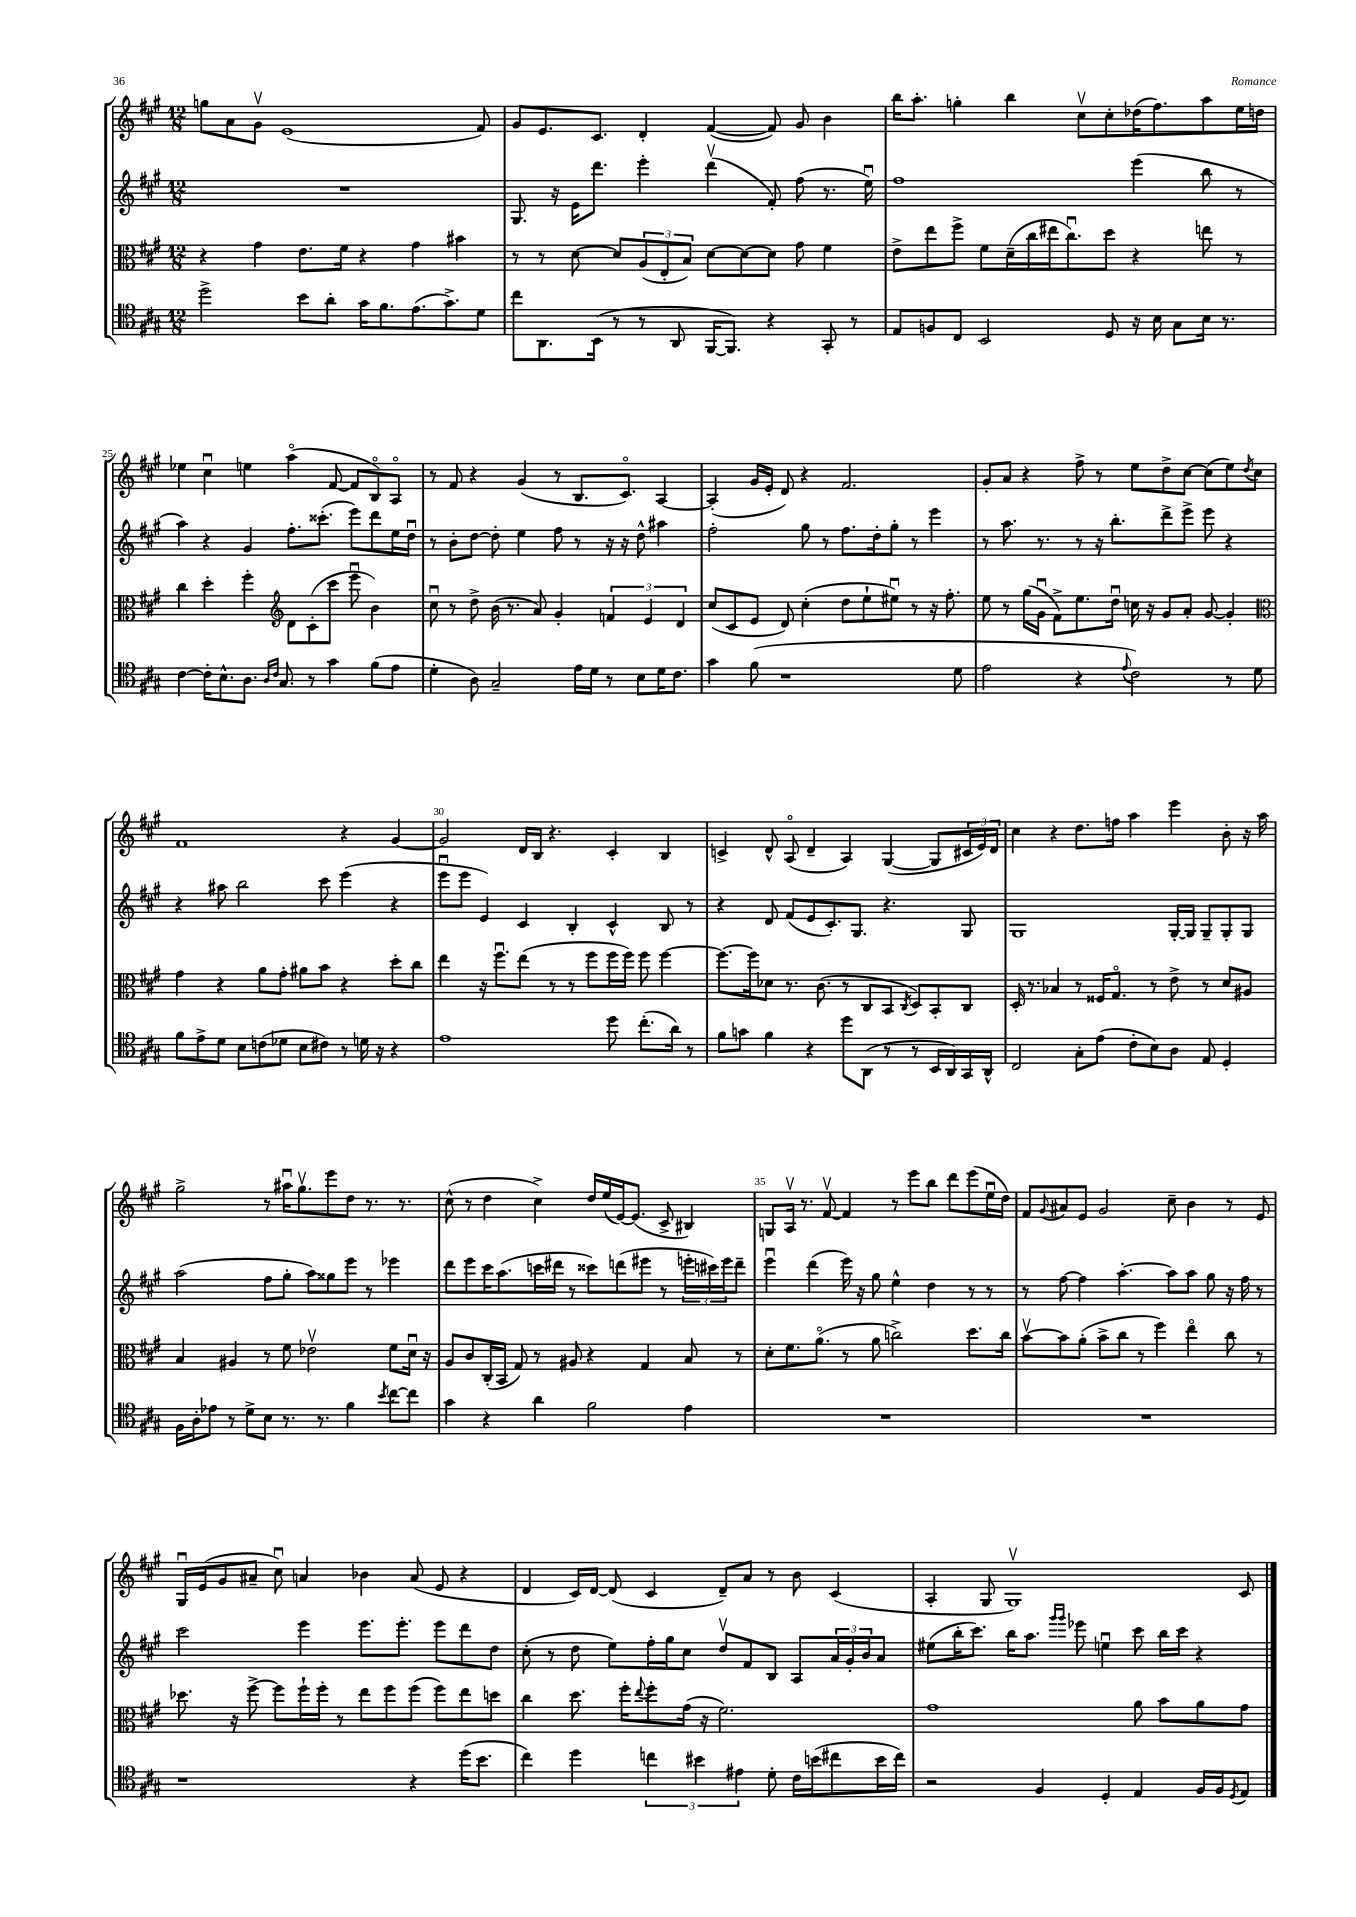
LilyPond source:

<<
\new StaffGroup <<
\new Staff = "s0" {
    \clef treble \key a \major \numericTimeSignature \time 12/8
    g''8 a'8 gis'8\upbow e'1( fis'8) |
    gis'8 e'8. cis'8. d'4-. fis'4~( fis'8) gis'8 b'4 |
    b''16 a''8.-. g''4-. b''4 cis''8\upbow cis''8-. des''16( fis''8.) a''8 e''16 d''16 |
    ees''4 cis''4\downbow e''4 a''4\flageolet( fis'8~ fis'8 b8\flageolet) a8\flageolet |
    r8 fis'8 r4 gis'4( r8 b8. cis'8.\flageolet) a4~ |
    a4-.( gis'16 e'16-. d'8) r4 fis'2. |
    gis'8-. a'8 r4 fis''8-> r8 e''8 d''8-> cis''8~ cis''8( e''8) \acciaccatura { d''8 } cis''8 |
    fis'1 r4 gis'4~ |
    gis'2 d'16 b16 r4. cis'4-. b4 |
    c'4-> d'8-^ a8\flageolet( d'4-- a4) gis4~( gis8 \tuplet 3/2 { cis'16 e'16) d'16 } |
    cis''4 r4 d''8. f''16 a''4 e'''4 b'8-. r16 a''16 |
    gis''2-> r8 ais''16\downbow gis''8.\upbow e'''8 d''8 r8. r8. |
    cis''8-^( r8 d''4 cis''4->) d''16 e''16( e'16~) e'8.( cis'8-> bis4) |
    g8 a16\upbow r8. fis'8~\upbow fis'4 r8 e'''8 b''8 d'''8 e'''8( e''16\downbow d''16) |
    fis'8 \appoggiatura { gis'8 } ais'8 e'8 gis'2 cis''8-- b'4 r8 e'8 |
    gis16\downbow e'16( gis'8 ais'8-- cis''8\downbow) a'4 bes'4 a'8( e'8 r4 |
    d'4 cis'16) d'16~ d'8( cis'4 d'8--) a'8 r8 b'8 cis'4( |
    a4-. gis8 gis1\upbow) cis'8 \bar "|." |
}
\new Staff = "s1" {
    \clef treble \key a \major \numericTimeSignature \time 12/8
    R1. |
    gis8. r16 e'16 d'''8. e'''4-. d'''4\upbow( fis'8-.) fis''8( r8. e''16\downbow) |
    fis''1 e'''4( b''8 r8 |
    a''4) r4 gis'4 fis''8.-. cisis'''8.-.( e'''8) d'''8 e''16 d''16\downbow |
    r8 b'8-. d''8~ d''8-. e''4 fis''8 r8 r16 r16 d''8-^ ais''4 |
    fis''2-. gis''8 r8 fis''8. d''16-. gis''8-. r8 e'''4 |
    r8 a''8. r8. r8 r16 b''8.-. d'''8-> e'''8-> e'''8 r4 |
    r4 ais''8 b''2 cis'''8 e'''4( r4 |
    e'''8\downbow e'''8 e'4) cis'4 b4-. cis'4-^ b8 r8 |
    r4 d'8 fis'8( e'8 cis'8.-.) gis8. r4. gis8 |
    gis1 gis16~-. gis16 gis8-- gis8-. gis8 |
    a''2( fis''8 gis''8-. a''8) gisis''8 e'''8 r8 ees'''4 |
    d'''8 e'''8 cis'''16 a''8.( c'''16 dis'''16 r8 cisis'''8) d'''8( eis'''8 r8 \tuplet 3/2 { e'''16-. cis'''16) e'''16 } d'''8-- |
    e'''4\downbow d'''4( e'''16) r16 gis''8 e''4-^ d''4 r8 r8 |
    r8 fis''8~ fis''4 a''4.~-. a''8 a''8 gis''8 r16 fis''16 r8 |
    cis'''2 e'''4 e'''8. e'''8.-. e'''8 d'''8 d''8 |
    cis''8-.( r8 d''8 e''8) fis''16-. gis''16 cis''8 d''8\upbow fis'8 b8 a8 \tuplet 3/2 { a'16 gis'16-. b'16 } a'8 |
    eis''8( b''16-. cis'''8.) b''16 a''8. \grace { gis'''16 gis'''16 } ees'''8 e''4\downbow cis'''8 b''16 cis'''16 r4 \bar "|." |
}
\new Staff = "s2" {
    \clef alto \key a \major \numericTimeSignature \time 12/8
    r4 gis'4 e'8. fis'16 r4 gis'4 bis'4 |
    r8 r8 d'8~ d'8 \tuplet 3/2 { a8( e8-. b8) } d'8~ d'8~ d'8 gis'8 fis'4 |
    e'8-> e''8 fis''8-> fis'8 d'16--( cis''16 eis''16 cis''8.\downbow) d''8 r4 e''8 r8 |
    cis''4 d''4-. fis''4-. \clef treble d'8 cis'8-.( cis'''8 e'''8\downbow b'4) |
    cis''8\downbow r8 d''8-> b'16( r8. a'8) gis'4-. \tuplet 3/2 { f'4 e'4 d'4 } |
    cis''8( cis'8 e'8 d'8) cis''4-.( d''8 e''8-! eis''8\downbow) r8 r16 fis''8.-. |
    e''8 r8 gis''16( gis'16\downbow fis'8->) e''8. d''16\downbow c''16 r16 gis'8 a'8-. gis'8~ gis'4-. |
    \clef alto gis'4 r4 a'8 gis'8-. ais'8 b'8 r4 d''8-. cis''8 |
    e''4 r16 fis''8.\downbow e''8( r8 r8 fis''8 fis''16 fis''16) fis''8 fis''4~ |
    fis''8.~ fis''16 des'8 r8. cis'8.( r8 cis8 b,8 \acciaccatura { cis8 } d8) b,8-. cis8 |
    d16-. r8. bes4 r8 fisis16 gis8.\flageolet r8 e'8-> r8 d'8 ais8 |
    b4 ais4 r8 fis'8 ees'2\upbow fis'8 d'16\downbow r16 |
    a8 cis'8 cis16-.( b,16 gis8) r8 ais8 r4 gis4 b8 r8 |
    d'8-. fis'8. a'8.\flageolet( r8 a'8 c''2->) d''8. c''16 |
    b'8~\upbow b'8 a'8-.( b'8-> cis''8 r8 fis''4) e''4\flageolet cis''8 r8 |
    des''8. r16 fis''8~-> fis''8 fis''16-! fis''16-. r8 e''8 fis''8 fis''8( fis''8) e''8 d''8 |
    cis''4 d''8. fis''16-. \appoggiatura { e''8 } fis''8-. gis'16( r16 fis'2.) |
    gis'1 a'8 b'8 a'8 gis'8 \bar "|." |
}
\new Staff = "s3" {
    \clef tenor \key a \major \numericTimeSignature \time 12/8
    d''2-> b'8 a'8-. gis'16 fis'8. e'8.( gis'8.->) d'8 |
    cis''8 a,8. b,16( r8 r8 a,8 fis,16~ fis,8.) r4 gis,8-. r8 |
    e8 f8 cis8 b,2 d8 r16 b16 gis8 b16 r8. |
    cis'4~ cis'16-. b8.-^ a8. \grace { a16 cis'16 } gis8. r8 gis'4 fis'8( e'8 |
    d'4-. a8) gis2-- e'16 d'16 r8 b8 d'16 cis'8. |
    gis'4 fis'8( r1 d'8 |
    e'2 r4 \appoggiatura { e'8 } cis'2) r8 d'8 |
    fis'8 e'8-> d'8 b8 c'8( des'8 b8 cis'8) r8 d'16 r16 r4 |
    e'1 d''8 cis''8.-.( a'16) r8 |
    fis'8 g'8 fis'4 r4 d''8 a,8( r8 r8 b,16 a,16) gis,16 a,16-^ |
    cis2 gis8-. e'8( cis'8-. b8) a8 e8 d4-. |
    fis16 a16-. ees'8 r8 d'8-> b8 r8. r8. fis'4 \acciaccatura { b'8 } cis''8~ cis''8 |
    gis'4 r4 a'4 fis'2 e'4 |
    R1. |
    R1. |
    r1 r4 d''16( b'8. |
    cis''4) d''4 \tuplet 3/2 { c''4 bis'4 eis'4 } d'8-. cis'16 b'16( cis''8 b'16 cis''16) |
    r2 fis4 d4-. e4 fis16 fis16 \acciaccatura { d8 } e8 \bar "|." |
}
>>
>>
\layout { \context { \Score currentBarNumber = #22 \override BarNumber.break-visibility = ##(#f #t #t) barNumberVisibility = #(every-nth-bar-number-visible 5) } }
